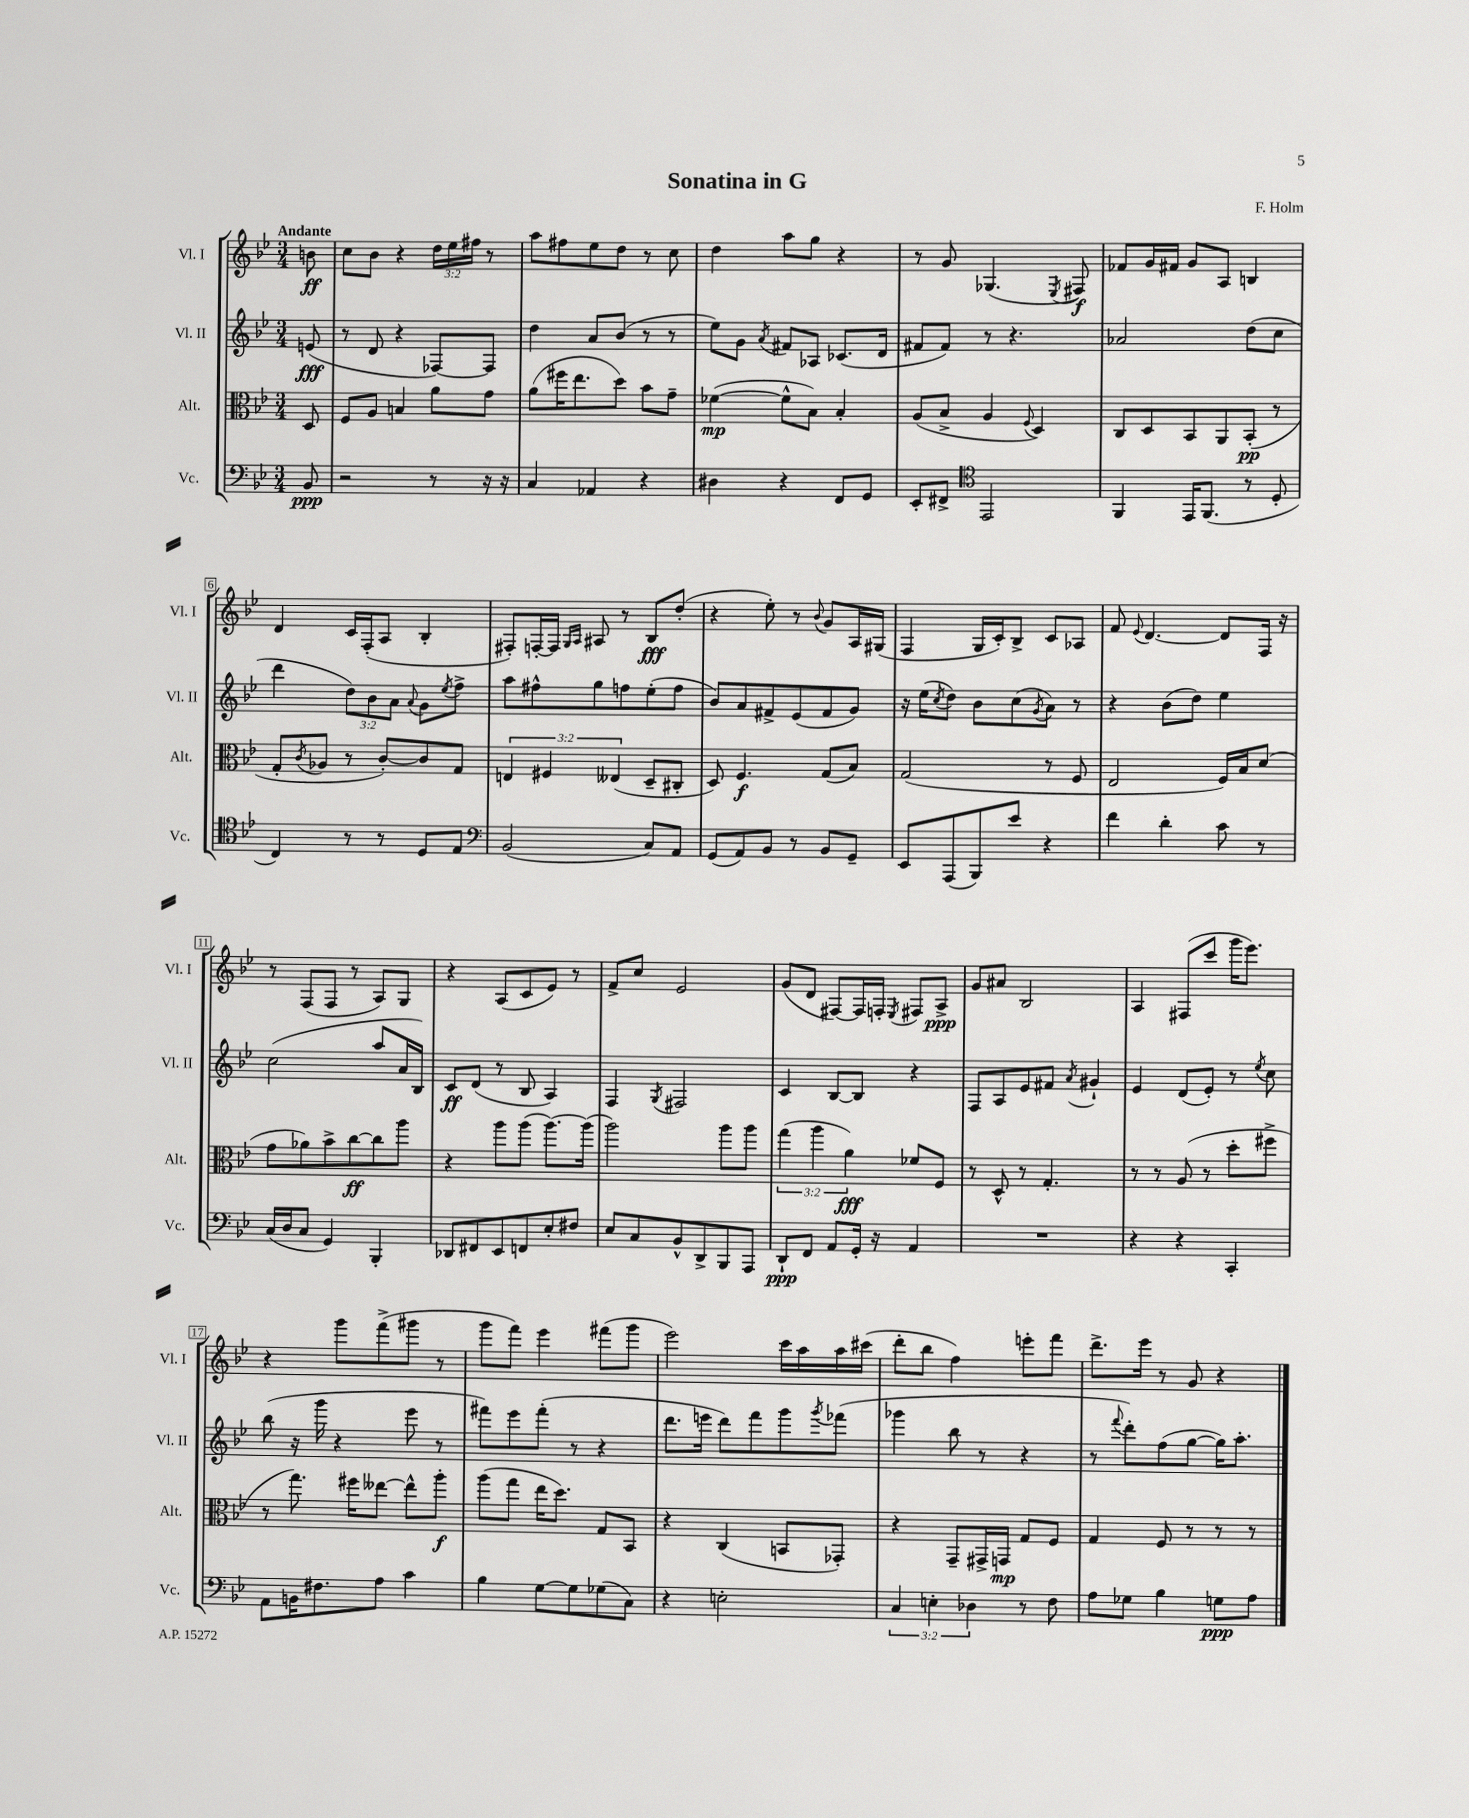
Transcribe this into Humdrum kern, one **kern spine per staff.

**kern	**dynam	**kern	**dynam	**kern	**dynam	**kern	**dynam
*part4	*part4	*part3	*part3	*part2	*part2	*part1	*part1
*staff4	*staff4	*staff3	*staff3	*staff2	*staff2	*staff1	*staff1
*I"Vc.	*	*I"Alt.	*	*I"Vl. II	*	*I"Vl. I	*
*I'Vc.	*	*I'Alt.	*	*I'Vl. II	*	*I'Vl. I	*
*clefF4	*	*clefC3	*	*clefG2	*	*clefG2	*
*k[b-e-]	*	*k[b-e-]	*	*k[b-e-]	*	*k[b-e-]	*
*M3/4	*	*M3/4	*	*M3/4	*	*M3/4	*
=	=	=	=	=	=	=	=
!	!	!	!	!	!	!LO:TX:a:B:t=Andante	!
8BB-/	ppp	8D/	.	(8en/	fff	8bn\	ff
=1	=1	=1	=1	=1	=1	=1	=1
2r	.	8F/L	.	8r	.	8cc\L	.
.	.	8A/J	.	8d/	.	8b-\J	.
.	.	4Bn/	.	4r	.	4r	.
8r	.	8a\L	.	[8F-X/L)	.	24dd\LL	.
.	.	.	.	.	.	24ee-\	.
.	.	.	.	.	.	24ff#X\JJ	.
16r	.	8g\J	.	8F-/J]	.	8r	.
16r	.	.	.	.	.	.	.
=2	=2	=2	=2	=2	=2	=2	=2
4C/	.	(8a\L	.	4dd\	.	8aa\L	.
.	.	16ff#X\K	.	.	.	8ff#X\	.
.	.	8.ee-\	.	.	.	.	.
4AA-X/	.	.	.	8a/L	.	8ee-\	.
.	.	8dd\J)	.	(8b-/J	.	8dd\J	.
4r	.	8b-\L	.	8r	.	8r	.
.	.	8g~\J	.	8r	.	8cc\	.
=3	=3	=3	=3	=3	=3	=3	=3
4D#X\	.	([4f-X\	mp	8ee-\L)	.	4dd\	.
.	.	.	.	8g\J	.	.	.
.	.	.	.	8qa/	.	.	.
4r	.	8f-^^\L]	.	8f#X/L	.	8aa\L	.
.	.	8B-\J)	.	8A-X/J	.	8gg\J	.
8FF/L	.	4B-'/	.	(8.c-X/L	.	4r	.
8GG/J	.	.	.	.	.	.	.
.	.	.	.	16d/Jk	.	.	.
=4	=4	=4	=4	=4	=4	=4	=4
8EE-'/L	.	(8A/L	.	8f#X/L	.	8r	.
8FF#X^/J	.	8B-^/J	.	8f#/J)	.	8g/	.
*clefC4	*	*	*	*	*	*	*
2EE-/	.	4A/	.	8r	.	(4.G-X/	.
.	.	.	.	4.r	.	.	.
.	.	8qqF/	.	.	.	.	.
.	.	4D/)	.	.	.	.	.
.	.	.	.	.	.	8qE-/	.
.	.	.	.	.	.	8F#X/)	f
=5	=5	=5	=5	=5	=5	=5	=5
4FF/	.	8C/L	.	2a-X/	.	8f-X/L	.
.	.	8D/	.	.	.	16g/L	.
.	.	.	.	.	.	16f#X/JJ	.
16EE-/KL	.	8BB-/	.	.	.	8g/L	.
(8.FF/J	.	.	.	.	.	.	.
.	.	8AA/	.	.	.	8A/J	.
8r	.	(8BB-'/J	pp	(8dd\L	.	4Bn/	.
8D'/	.	8r	.	8cc\J	.	.	.
!!LO:LB:g=z
=6	=6	=6	=6	=6	=6	=6	=6
4C/)	.	8G'/L	.	4ddd\	.	4d/	.
.	.	8qc/	.	.	.	.	.
.	.	8A-X/J	.	.	.	.	.
8r	.	8r	.	12dd\L)	.	16c/LL	.
.	.	.	.	.	.	(16F'/J	.
.	.	.	.	12b-\	.	.	.
8r	.	[8c'/L)	.	.	.	8A/J	.
.	.	.	.	12a\J	.	.	.
.	.	.	.	8qqa/	.	.	.
8D/L	.	8c/]	.	8g\L	.	4B-'/	.
.	.	.	.	8qee-/	.	.	.
8E-/J	.	8G/J	.	8ff^\J	.	.	.
=7	=7	=7	=7	=7	=7	=7	=7
*clefF4	*	*	*	*	*	*	*
(2BB-/	.	6En/	.	8aa\L	.	8F#X'/L)	.
.	.	.	.	8ff#X^^\	.	[16Fn'/L	.
.	.	6F#X/	.	.	.	.	.
.	.	.	.	.	.	16F/JJ]	.
.	.	.	.	.	.	16qqG/LL	.
.	.	.	.	.	.	16qqA/JJ	.
.	.	.	.	8gg\	.	8A#X/	.
.	.	(6E--X/	.	.	.	.	.
.	.	.	.	8ffn\	.	8r	.
8C/L)	.	8D~/L	.	(8ee-'\	.	8B-/L	fff
8AA/J	.	8C#X'/J	.	8ff\J	.	(8dd'/J	.
=8	=8	=8	=8	=8	=8	=8	=8
(8GG/L	.	8D/)	.	8b-/L)	.	4r	.
8AA/)	.	4.F/	f	8a/	.	.	.
8BB-/J	.	.	.	8f#X^/	.	8ee-'\)	.
8r	.	.	.	(8e-/	.	8r	.
.	.	.	.	.	.	8qqb-/	.
8BB-/L	.	(8G/L	.	8f#/	.	8g/L	.
8GG~/J	.	8B-/J)	.	8g/J)	.	16A/L	.
.	.	.	.	.	.	(16G#X/JJ	.
=9	=9	=9	=9	=9	=9	=9	=9
8EE-/L	.	(2G/	.	16r	.	4F/	.
.	.	.	.	(16ee-\KL	.	.	.
.	.	.	.	8qcc/	.	.	.
(8AAA/	.	.	.	8dd\J)	.	.	.
8BBB-/)	.	.	.	8b-\L	.	16G/LL	.
.	.	.	.	.	.	16c'/J)	.
8e-/J	.	.	.	(8cc\	.	8B-^/J	.
.	.	.	.	8qg/	.	.	.
4r	.	8r	.	8a\J)	.	8c/L	.
.	.	8F/	.	8r	.	8A-X/J	.
=10	=10	=10	=10	=10	=10	=10	=10
4f\	.	2E-/	.	4r	.	8f/	.
.	.	.	.	.	.	8qqe-/	.
.	.	.	.	.	.	[4.d/	.
4d'\	.	.	.	(8b-\L	.	.	.
.	.	.	.	8dd\J)	.	.	.
8c\	.	16F/LL)	.	4ee-\	.	8d/L]	.
.	.	16B-/J	.	.	.	.	.
8r	.	(8d/J	.	.	.	16F/Jk	.
.	.	.	.	.	.	16r	.
!!LO:LB:g=z
=11	=11	=11	=11	=11	=11	=11	=11
(16C/LL	.	8g\L	.	(2cc\	.	8r	.
16D/J	.	.	.	.	.	.	.
8C/J	.	8a-X\)	.	.	.	(8F/L	.
4GG/)	.	8b-^\	.	.	.	8F/J	.
.	.	[8cc\	ff	.	.	8r	.
4BBB-'/	.	8cc\]	.	8aa/L	.	8A/L)	.
.	.	8aa\J	.	16a/L	.	8G/J	.
.	.	.	.	16B-/JJ)	.	.	.
=12	=12	=12	=12	=12	=12	=12	=12
8DD-X/L	.	4r	.	8c/L	ff	4r	.
8FF#X/	.	.	.	(8d/J	.	.	.
8EE-/	.	8aa\L	.	8r	.	(8A/L	.
8FFn/	.	(8aa\J	.	8B-/	.	8c/	.
8E-'/	.	[8.aa\L)	.	4A/)	.	8e-/J)	.
8F#X/J	.	.	.	.	.	8r	.
.	.	(16aa\Jk]	.	.	.	.	.
=13	=13	=13	=13	=13	=13	=13	=13
8E-/L	.	2aa\)	.	4F/	.	8f^/L	.
8C/	.	.	.	.	.	8cc/J	.
.	.	.	.	8qG/	.	.	.
8BB-^^/	.	.	.	2F#X/	.	2e-/	.
8DD^/	.	.	.	.	.	.	.
8BBB-/	.	8aa\L	.	.	.	.	.
8AAA/J	.	8aa\J	.	.	.	.	.
=14	=14	=14	=14	=14	=14	=14	=14
8DD`/L	ppp	(6gg\	.	4c/	.	(8g/L	.
8FF/J	.	.	.	.	.	8d/J	.
.	.	6aa\	.	.	.	.	.
8AA/L	.	.	.	[8B-/L	.	[8F#X/L)	.
.	.	6a\)	fff	.	.	.	.
16GG'/Jk	.	.	.	8B-/J]	.	16F#/L]	.
16r	.	.	.	.	.	16Fn'/JJ	.
.	.	.	.	.	.	8qE-/	.
4AA/	.	8f-X/L	.	4r	.	8F#X/L	.
.	.	8F/J	.	.	.	8A^/J	ppp
=15	=15	=15	=15	=15	=15	=15	=15
2.r	.	8r	.	8F/L	.	8g/L	.
.	.	8D^^/	.	8A/	.	8a#X/J	.
.	.	8r	.	8e-/	.	2B-/	.
.	.	4.G'/	.	8f#X/J	.	.	.
.	.	.	.	8qa/	.	.	.
.	.	.	.	4g#X`/	.	.	.
=16	=16	=16	=16	=16	=16	=16	=16
4r	.	8r	.	4e-/	.	4A/	.
.	.	8r	.	.	.	.	.
4r	.	(8A/	.	(8d/L	.	(8F#X/L	.
.	.	8r	.	8e-'/J)	.	8ccc/J	.
4CC'/	.	8dd'\L	.	8r	.	16ggg\KL	.
.	.	.	.	.	.	8.eee-\J)	.
.	.	.	.	8qee-/	.	.	.
.	.	8ff#X^\J	.	8cc\	.	.	.
!!LO:LB:g=z
=17	=17	=17	=17	=17	=17	=17	=17
8AA\L	.	8r	.	(8bb-\	.	4r	.
16BBn\K	.	8.gg\)	.	16r	.	.	.
8.F#X\	.	.	.	16ggg\	.	.	.
.	.	.	.	4r	.	8ggg\L	.
.	.	16ff#X\KL	.	.	.	.	.
8A\J	.	[8ee--X\J	.	.	.	(8fff^\	.
4c\	.	8ee--^^\L]	.	8eee-\	.	8ggg#X\J	.
.	.	8aa'\J	f	8r	.	8r	.
=18	=18	=18	=18	=18	=18	=18	=18
4B-\	.	(8aa\L	.	8fff#X\L)	.	8ggg\L	.
.	.	8gg\J	.	8eee-\	.	8fff\J)	.
[8G\L	.	16ee-\KL	.	(8fff#'\J	.	4eee-\	.
.	.	8.dd\J)	.	.	.	.	.
8G\]	.	.	.	8r	.	.	.
(8G-X\	.	8G/L	.	4r	.	(8fff#X\L	.
8C\J)	.	8BB-/J	.	.	.	8ggg\J	.
=19	=19	=19	=19	=19	=19	=19	=19
4r	.	4r	.	8.ddd\L	.	2eee-\)	.
.	.	.	.	16eeen\Jk	.	.	.
2En'\	.	(4C/	.	8ddd\L)	.	.	.
.	.	.	.	8fff\	.	.	.
.	.	8BBn/L	.	8ggg\	.	16ccc\LL	.
.	.	.	.	.	.	16aa\	.
.	.	.	.	8qggg/	.	.	.
.	.	8GG-X'/J)	.	(8fff-X\J	.	16aa\	.
.	.	.	.	.	.	(16ccc#X\JJ	.
=20	=20	=20	=20	=20	=20	=20	=20
6C/	.	4r	.	4ggg-X\	.	8ddd'\L	.
.	.	.	.	.	.	8bb-\J	.
6En'\	.	.	.	.	.	.	.
.	.	8GG~/L	.	8bb-\	.	4ff\)	.
6D-X\	.	.	.	.	.	.	.
.	.	16GG#X^/L	.	8r	.	.	.
.	.	16GGn/JJ	mp	.	.	.	.
8r	.	8G/L	.	4r	.	8eeen'\L	.
8F\	.	8F/J	.	.	.	8fff\J	.
=21	=21	=21	=21	=21	=21	=21	=21
8A\L	.	4G/	.	8r	.	8.ddd^\L	.
.	.	.	.	8qqfff/	.	.	.
8G-X\J	.	.	.	8ddd'\L)	.	.	.
.	.	.	.	.	.	16eee-\Jk	.
4B-\	.	8F/	.	(8ff\	.	8r	.
.	.	8r	.	[8gg\J	.	8g/	.
8Gn\L	ppp	8r	.	16gg\KL])	.	4r	.
.	.	.	.	8.aa'\J	.	.	.
8A\J	.	8r	.	.	.	.	.
==	==	==	==	==	==	==	==
*-	*-	*-	*-	*-	*-	*-	*-
